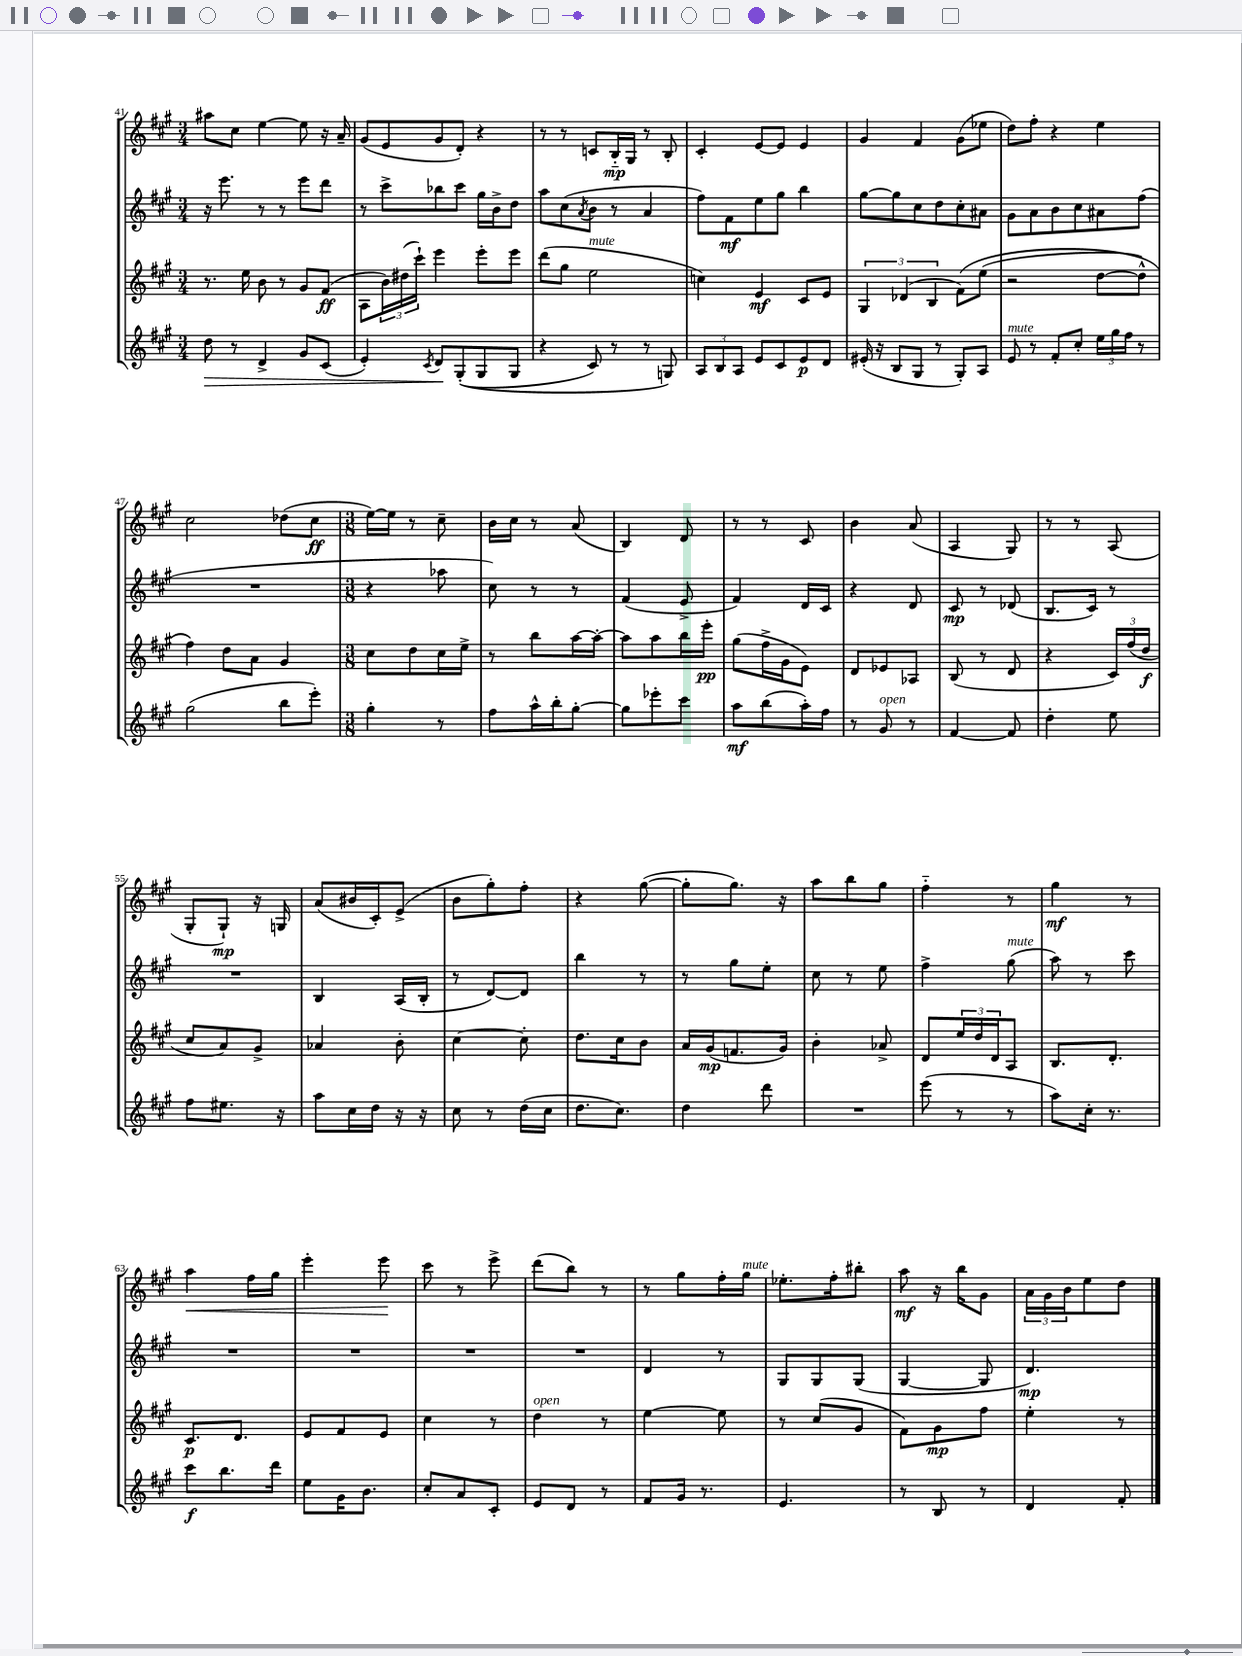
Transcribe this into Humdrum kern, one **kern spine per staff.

**kern	**kern	**kern	**kern
*staff4	*staff3	*staff2	*staff1
*clefG2	*clefG2	*clefG2	*clefG2
*k[f#c#g#]	*k[f#c#g#]	*k[f#c#g#]	*k[f#c#g#]
*M3/4	*M3/4	*M3/4	*M3/4
8dd	8.r	16r	8aa#
.	.	8.eee	.
8r	.	.	8cc#
.	16ee	.	.
4d^	8b	8r	[4ee
.	8r	8r	.
8g#	8g#	8eee	8ee]
(8c#	(8f#	8ddd	16r
.	.	.	16a~
=	=	=	=
4e')	8A	8r	(8g#
.	24b)	8ccc#^	8e
.	(24dd#	.	.
.	24ccc#`)	.	.
8qc#	.	.	.
8d	4eee	8bb-	8g#
&((8G#'	.	8ccc#	8d')
8G#	8eee'	16gg#	4r
.	.	16b^	.
8G#	8eee	8dd	.
=	=	=	=
4r	(8ddd	8aa	8r
.	8gg#	(8cc#	8r
.	.	8qa	.
8c#)	2ee	8b	8c
8r	.	8r	16B'~
.	.	.	16G#
8r	.	4a	8r
8G&)	.	.	8B'
=	=	=	=
12A	4cc)	8ff#)	4c#'
12B	.	.	.
.	.	8f#	.
12A	.	.	.
8e	4e	8ee	[8e
8c#	.	8gg#	8e]
8e	8c#	4bb	4e
8d	8e	.	.
=	=	=	=
(16e#'	6G#	[8gg#	4g#
16r	.	.	.
8B	.	8gg#]	.
.	(6d-	.	.
8G#	.	8cc#	4f#
.	6B	.	.
8r	.	8dd	.
8G#')	&(8f#)	8cc#'	(8g#
8A	(8ee	8a#	8ee-
=	=	=	=
8e	2r	8g#	8dd)
8r	.	8a	8ff#'
8f#'	.	8b	4r
8cc#'	.	8cc#	.
24ee	[8dd	8a#	4ee
24gg#	.	.	.
24ff#	.	.	.
8r	8dd^^])	(8ff#	.
=	=	=	=
(2gg#	4ff#&)	2.r	2cc#
.	8dd	.	.
.	8a	.	.
8bb	4g#	.	(8dd-
8eee')	.	.	8cc#
=	=	=	=
*M3/8	*M3/8	*M3/8	*M3/8
4gg#'	8cc#	4r	[16ee)
.	.	.	16ee]
.	8dd	.	8r
8r	16cc#	8aa-	8cc#~
.	16ee^	.	.
=	=	=	=
8ff#	8r	8cc#)	16b
.	.	.	16cc#
16aa^^	8bb	8r	8r
16bb'	.	.	.
[8gg#'	[16aa	8r	(8a
.	16aa'_	.	.
=	=	=	=
8gg#]	8aa]	(4f#	4B)
8eee-'	8aa	.	.
8ccc#	16bb	8e^	8d
.	16eee'	.	.
=	=	=	=
8aa	(8gg#	4f#)	8r
(8bb	16ff#^	.	8r
.	16g#	.	.
16aa')	8e)	16d	8c#
16ff#	.	16c#	.
=	=	=	=
8r	8d	4r	4b
8g#	8e-	.	.
8r	8A-	8d	(8a
=	=	=	=
[4f#	(8B	8c#	4A
.	8r	8r	.
8f#]	8d	(8d-	8G#)
=	=	=	=
4dd'	4r	8.B	8r
.	.	.	8r
.	.	16c#)	.
8ee	24c#)	8r	(8A
.	(24ff#	.	.
.	24dd	.	.
=	=	=	=
8ff#	8cc#	4.r	8G#'
8.ee#	8a)	.	8G#`)
.	8g#^	.	16r
16r	.	.	16G
=	=	=	=
8aa	4a-	4B	(8a
16cc#	.	.	16b#
16dd	.	.	16c#')
16r	8b'	(16A	(8e^
16r	.	16B'	.
=	=	=	=
8cc#	[4cc#	8r	8b
8r	.	[8d)	8gg#')
(16dd	8cc#']	8d]	8ff#'
16cc#	.	.	.
=	=	=	=
8.dd	8.dd	4bb	4r
8.cc#)	16cc#	.	.
.	8b	8r	([8gg#
=	=	=	=
4dd	16a	8r	8gg#']
.	(16g#	.	.
.	8.f	8gg#	8.gg#)
8ddd	.	8ee'	.
.	16g#)	.	16r
=	=	=	=
4.r	4b'	8cc#	8aa
.	.	8r	8bb
.	8a-^	8ee	8gg#
=	=	=	=
(8eee	8d	4ff#^	4ff#'~
8r	24ee	.	.
.	24dd	.	.
.	24d	.	.
8r	8A	(8gg#	8r
=	=	=	=
8aa)	8.B	8aa)	4gg#
16cc#'	.	8r	.
8.r	8.d'	.	.
.	.	8ccc#	8r
=	=	=	=
8ccc#	8.c#	4.r	4aa
8.bb	.	.	.
.	8.d	.	.
.	.	.	16ff#
16ddd	.	.	16gg#
=	=	=	=
8ee	8e	4.r	4eee'
16g#	8f#	.	.
8.b	.	.	.
.	8e	.	8eee
=	=	=	=
8cc#'	4cc#	4.r	8ccc#
8a	.	.	8r
8c#'	8r	.	8eee^
=	=	=	=
8e	4dd	4.r	(8ddd
8d	.	.	8bb)
8r	8r	.	8r
=	=	=	=
8f#	[4ee	4d	8r
16g#	.	.	8gg#
8.r	.	.	.
.	8ee]	8r	16ff#'
.	.	.	16gg#
=	=	=	=
4.e	8r	8G#	8.ee-'
.	(8cc#	8G#	.
.	.	.	16ff#'
.	8g#	(8G#	8bb#'
=	=	=	=
8r	8f#)	[4G#	8aa
8B	8g#	.	16r
.	.	.	16bb
8r	8ff#	8G#]	8g#
=	=	=	=
4d	4ee'	4.d)	24a
.	.	.	24g#
.	.	.	24b
.	.	.	8ee
8f#'	8r	.	8dd
==	==	==	==
*-	*-	*-	*-
